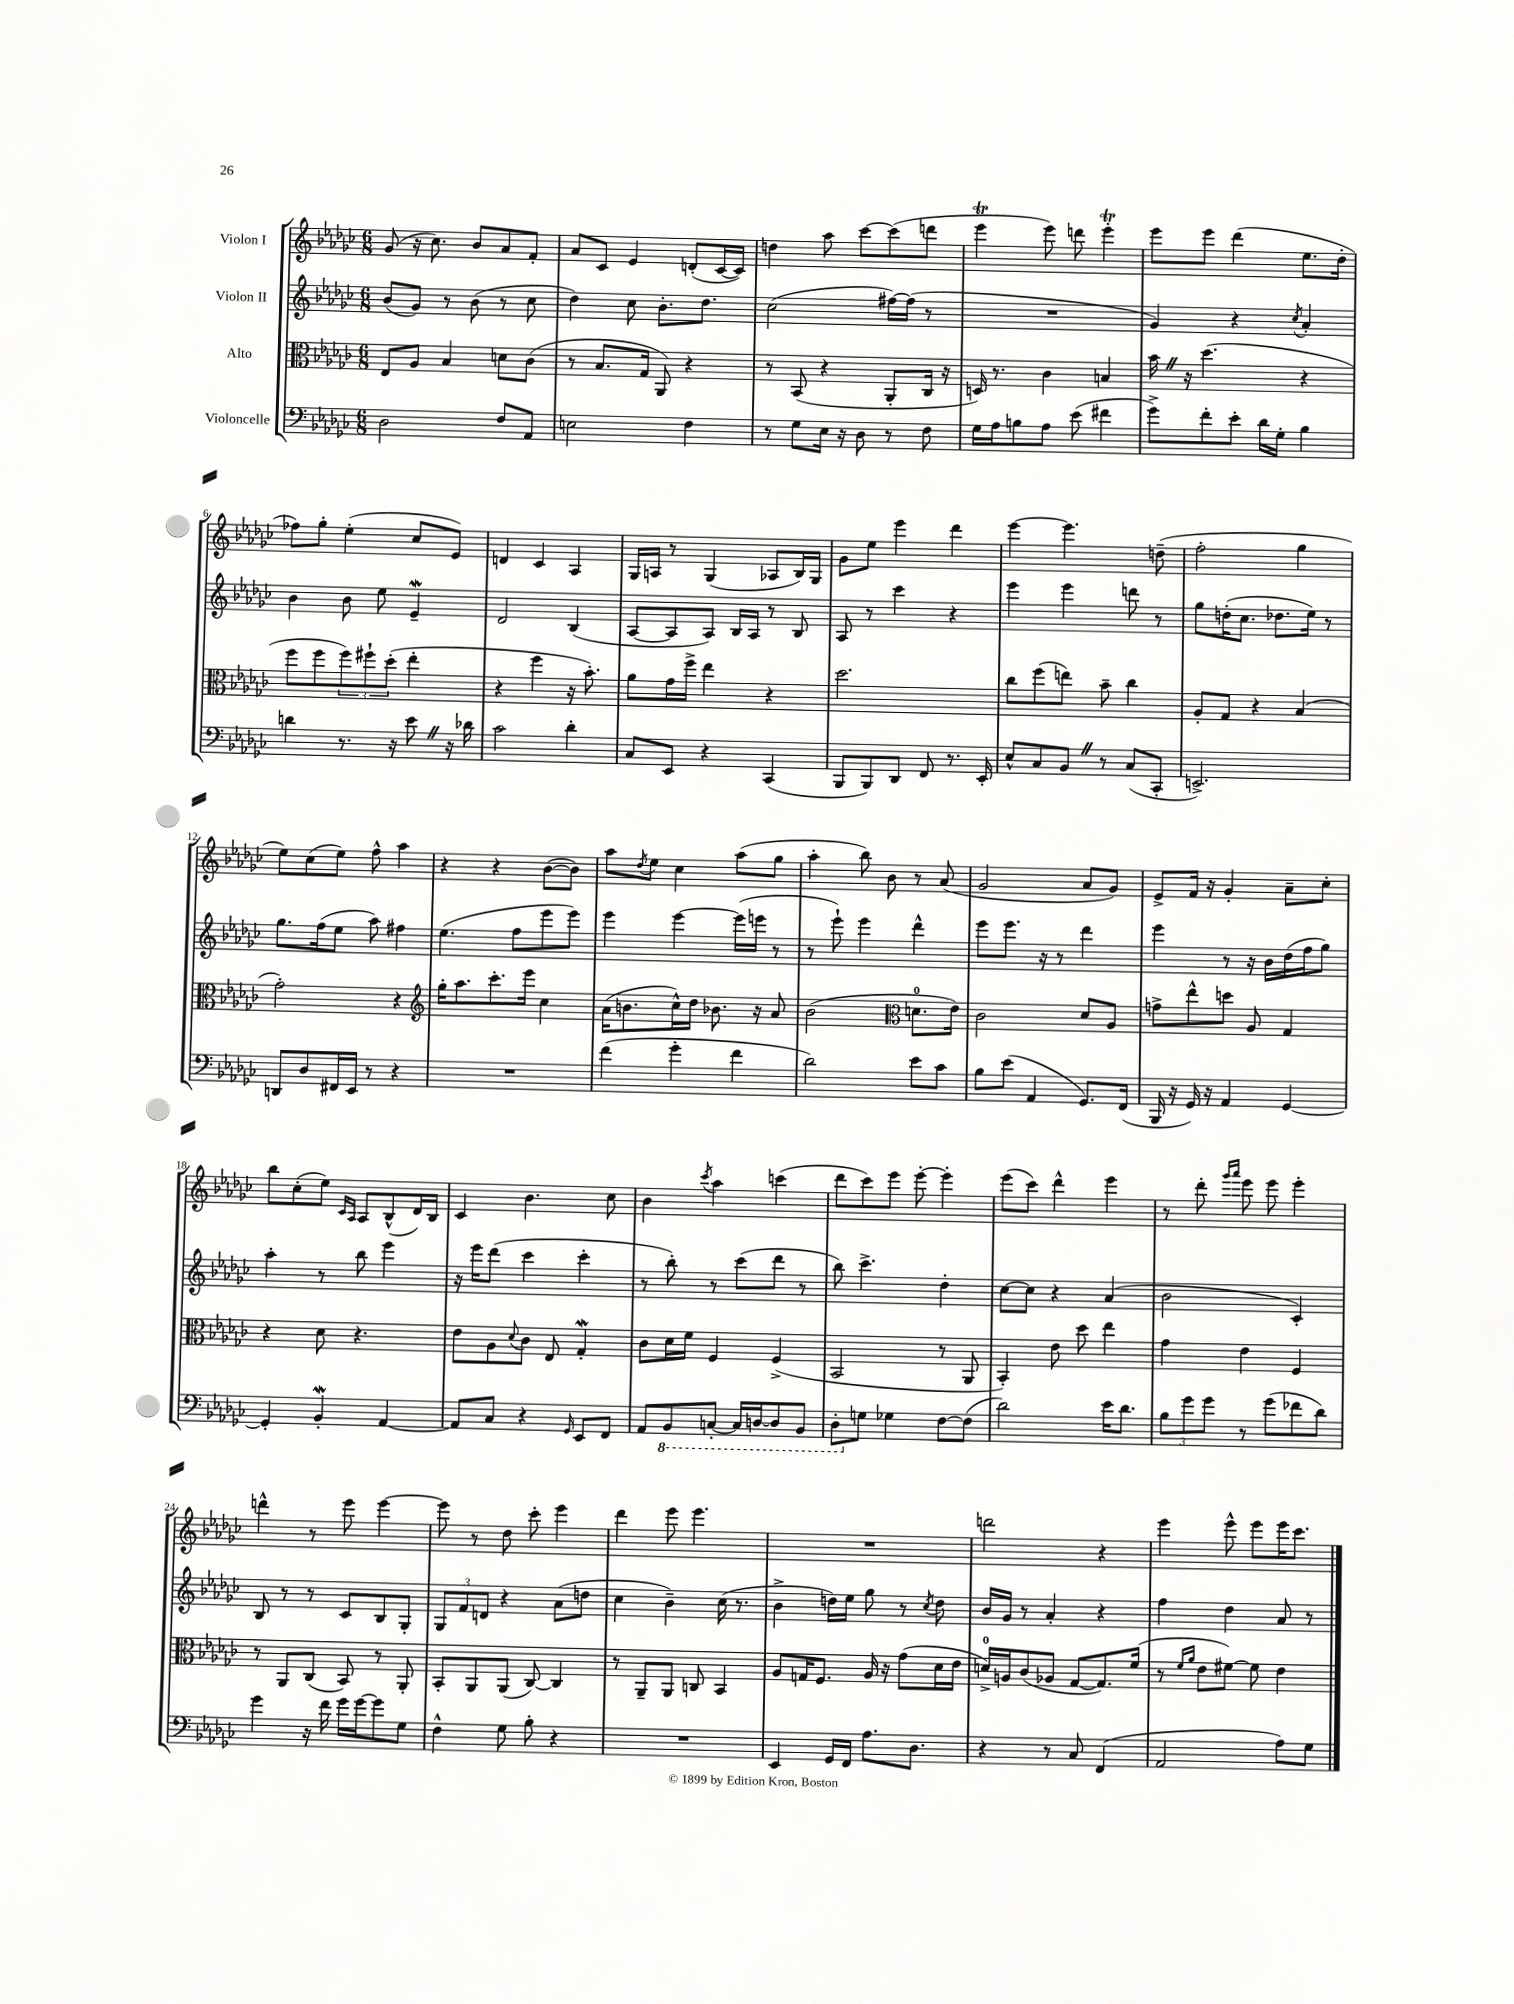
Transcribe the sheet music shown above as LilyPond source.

<<
\new StaffGroup <<
\new Staff = "s0" \with { instrumentName = "Violon I" } {
    \clef treble \key ges \major \numericTimeSignature \time 6/8
    ges'8( r16 ces''8.) bes'8 aes'8 f'8-. |
    aes'8 ces'8 ees'4 d'8-.( ces'16~ ces'16) |
    d''4 aes''8 ces'''8~ ces'''8( d'''8 |
    ees'''4\trill ees'''8) d'''8 ees'''4-.\trill |
    ees'''8 ees'''8 des'''4( ees''8. des''16-. |
    fes''8) ges''8-. ees''4-.( ces''8 ees'8) |
    d'4 ces'4 aes4 |
    ges16 a16 r8 ges4( aes8 bes16) ges16 |
    ges'8 ees''8 ees'''4 des'''4 |
    ees'''4~ ees'''4. d''8--( |
    f''2-. ges''4 |
    ees''8) ces''8( ees''8) f''8-^ aes''4 |
    r4 r4 bes'8~( bes'8) |
    aes''8 \acciaccatura { des''8 } ees''8 ces''4 aes''8( ges''8 |
    aes''4-. bes''8) bes'8 r8 aes'8( |
    ges'2 aes'8 ges'8) |
    ees'8-> f'16 r16 ges'4-. aes'8-- ces''8-. |
    bes''8 ces''8-.( ees''8) \grace { ces'16 aes16 } aes8 bes8-^( des'16) bes16 |
    ces'4 bes'4. ces''8 |
    bes'4 \acciaccatura { ces'''8 } aes''4 c'''4( |
    des'''8 ces'''8) ees'''8 ees'''8~-. ees'''4-. |
    ees'''8( ces'''8) des'''4-^ ees'''4 |
    r8 des'''8-. \grace { ges'''16 aes'''16 } ees'''8 ees'''8 ees'''4-. |
    d'''4-^ r8 ees'''8 ees'''4~ |
    ees'''8 r8 des''8 ces'''8-. ees'''4 |
    des'''4 ees'''8 ees'''4. |
    R2. |
    d'''2 r4 |
    ees'''4 ees'''8-^ ees'''8 ees'''16 ces'''8. \bar "|." |
}
\new Staff = "s1" \with { instrumentName = "Violon II" } {
    \clef treble \key ges \major \numericTimeSignature \time 6/8
    bes'8( ges'8) r8 bes'8( r8 ces''8 |
    des''4) ces''8 bes'8.-. des''8. |
    ces''2( fis''16~) fis''16( r8 |
    R2. |
    ges'4) r4 \acciaccatura { ces''8 } aes'4-. |
    bes'4 bes'8 ees''8 ees'4--\mordent |
    des'2 bes4( |
    aes8~ aes8 aes8) bes16 aes16 r8 bes8 |
    aes8 r8 ces'''4 r4 |
    ees'''4 ees'''4 d'''8 r8 |
    ges''8 d''16-.( ces''8. des''8. ees''16) r8 |
    ges''8. f''16( ees''8 aes''8) fis''4 |
    ees''4.( f''8 ees'''8 ees'''8) |
    ees'''4 ees'''4~ ees'''16( e'''16 r8 |
    r8 ees'''8-!) ees'''4 des'''4-^ |
    ees'''8 ees'''8. r16 r8 des'''4 |
    ees'''4 r8 r16 bes'16 des''16( f''16 ges''8) |
    aes''4-. r8 bes''8 ees'''4 |
    r16 ees'''16 des'''8( ces'''4 ces'''4-. |
    r8 bes''8-.) r8 ces'''8( des'''8 r8 |
    bes''8) ces'''4.-> des''4-. |
    ces''8~ ces''8 r4 aes'4( |
    bes'2 ces'4-.) |
    bes8 r8 r8 ces'8 bes8 ges8-. |
    \tuplet 3/2 { ges8 f'8 d'8 } r4 aes'8( d''8 |
    ces''4 bes'4--) ces''16( r8. |
    bes'4-> d''16) ees''16 ges''8 r8 \acciaccatura { ces''8 } d''8 |
    bes'16 ges'16 r8 aes'4-. r4 |
    f''4 des''4 aes'8 r8 \bar "|." |
}
\new Staff = "s2" \with { instrumentName = "Alto" } {
    \clef alto \key ges \major \numericTimeSignature \time 6/8
    ees8 aes8 bes4 d'8 ces'8( |
    r8 bes8. ges16 aes,8) r4 |
    r8 bes,8( r4 aes,8-. ces16 r16 |
    d16) r8. ces'4 b4 |
    bes'16 \once \override BreathingSign.text = \markup { \musicglyph "scripts.caesura.straight" } \breathe r16 des''4.( r4 |
    f''8 f''8 \tuplet 3/2 { f''8) fis''8-! des''8-.( } ees''4-. |
    r4 f''4 r16 bes'8.-.) |
    aes'8 ges'16 f''16-> ees''4 r4 |
    des''2. |
    ces''8 f''8( e''8) bes'8-- ces''4 |
    aes8-. ges8 r4 bes4( |
    ges'2-.) r4 |
    \clef treble ges''16-. aes''8. ces'''8.-. ees'''16 ces''4 |
    aes'16( b'8. ces''16-^) des''16 bes'8. r16 aes'8 |
    bes'2( \clef alto d'8.-0 ees'16) |
    ces'2 des'8 aes8 |
    g'8-> ees''8-^ d''8 aes8 ges4 |
    r4 des'8 r4. |
    ees'8 aes8 \appoggiatura { des'8 } ces'8 ees8 ges4-.\mordent |
    ces'8 des'16 f'16 f4 f4->( |
    bes,2 r8 aes,8 |
    bes,4-.) ees'8 des''8 ees''4 |
    ges'4 ees'4 f4 |
    r8 aes,8 ces8( bes,8) r8 aes,8-. |
    bes,8-. aes,8 aes,8( ces8~) ces4 |
    r8 aes,8-- aes,8 c8 bes,4 |
    aes8 g16 f8. aes16 r16 ges'8( des'16 ees'16 |
    d'16-0->) a16 ces'8( aes8 ges8~ ges8.) f'16( |
    r8 \grace { f'16 aes'16 } ees'8 fis'8~) fis'8 ees'4 \bar "|." |
}
\new Staff = "s3" \with { instrumentName = "Violoncelle" } {
    \clef bass \key ges \major \numericTimeSignature \time 6/8
    des2 f8 aes,8 |
    e2 f4 |
    r8 ges8 ees16 r16 des8 r8 f8 |
    ges16 aes16 b8 aes8 ees'8( fis'4 |
    ges'8->) f'8-. ees'8-. des'16 ges16-. bes4 |
    d'4 r8. r16 ees'8 \once \override BreathingSign.text = \markup { \musicglyph "scripts.caesura.straight" } \breathe r16 des'16 |
    ces'2 des'4-. |
    ces8 ees,8 r4 ces,4( |
    bes,,8 bes,,8) des,8 f,8 r8. ees,16-. |
    ees8-^ ces8 bes,8 \once \override BreathingSign.text = \markup { \musicglyph "scripts.caesura.straight" } \breathe r8 ces8( ces,8-. |
    e,2.->) |
    d,8 des8 fis,16 ees,16 r8 r4 |
    R2. |
    f'4( ges'4-. f'4 |
    des'2) ees'8 ces'8 |
    bes8 ees'8( aes,4 ges,8.) f,16( |
    bes,,16 r16 ges,16) r16 aes,4 ges,4~ |
    ges,4-. bes,4-.\mordent aes,4~ |
    aes,8 ces8 r4 \grace { ges,16 } ees,8 f,8 |
    aes,8 \ottava #-1 bes,,8 c,8~-. c,16 d,16~ d,8 bes,,8 |
    des,8-. \ottava #0 g8 ges4 f8~ f8( |
    des'2) ees'16 des'8. |
    \tuplet 3/2 { bes8 ges'8 ges'8 } r8 ges'8( fes'8 des'8) |
    ges'4 r16 f'16 ges'16 ges'16~ ges'8 ges8 |
    f4-^ ges8 bes8-. r4 |
    R2. |
    ees,4 ges,16 f,16 aes8. des8. |
    r4 r8 ces8 f,4( |
    aes,2 aes8) ges8 \bar "|." |
}
>>
>>
